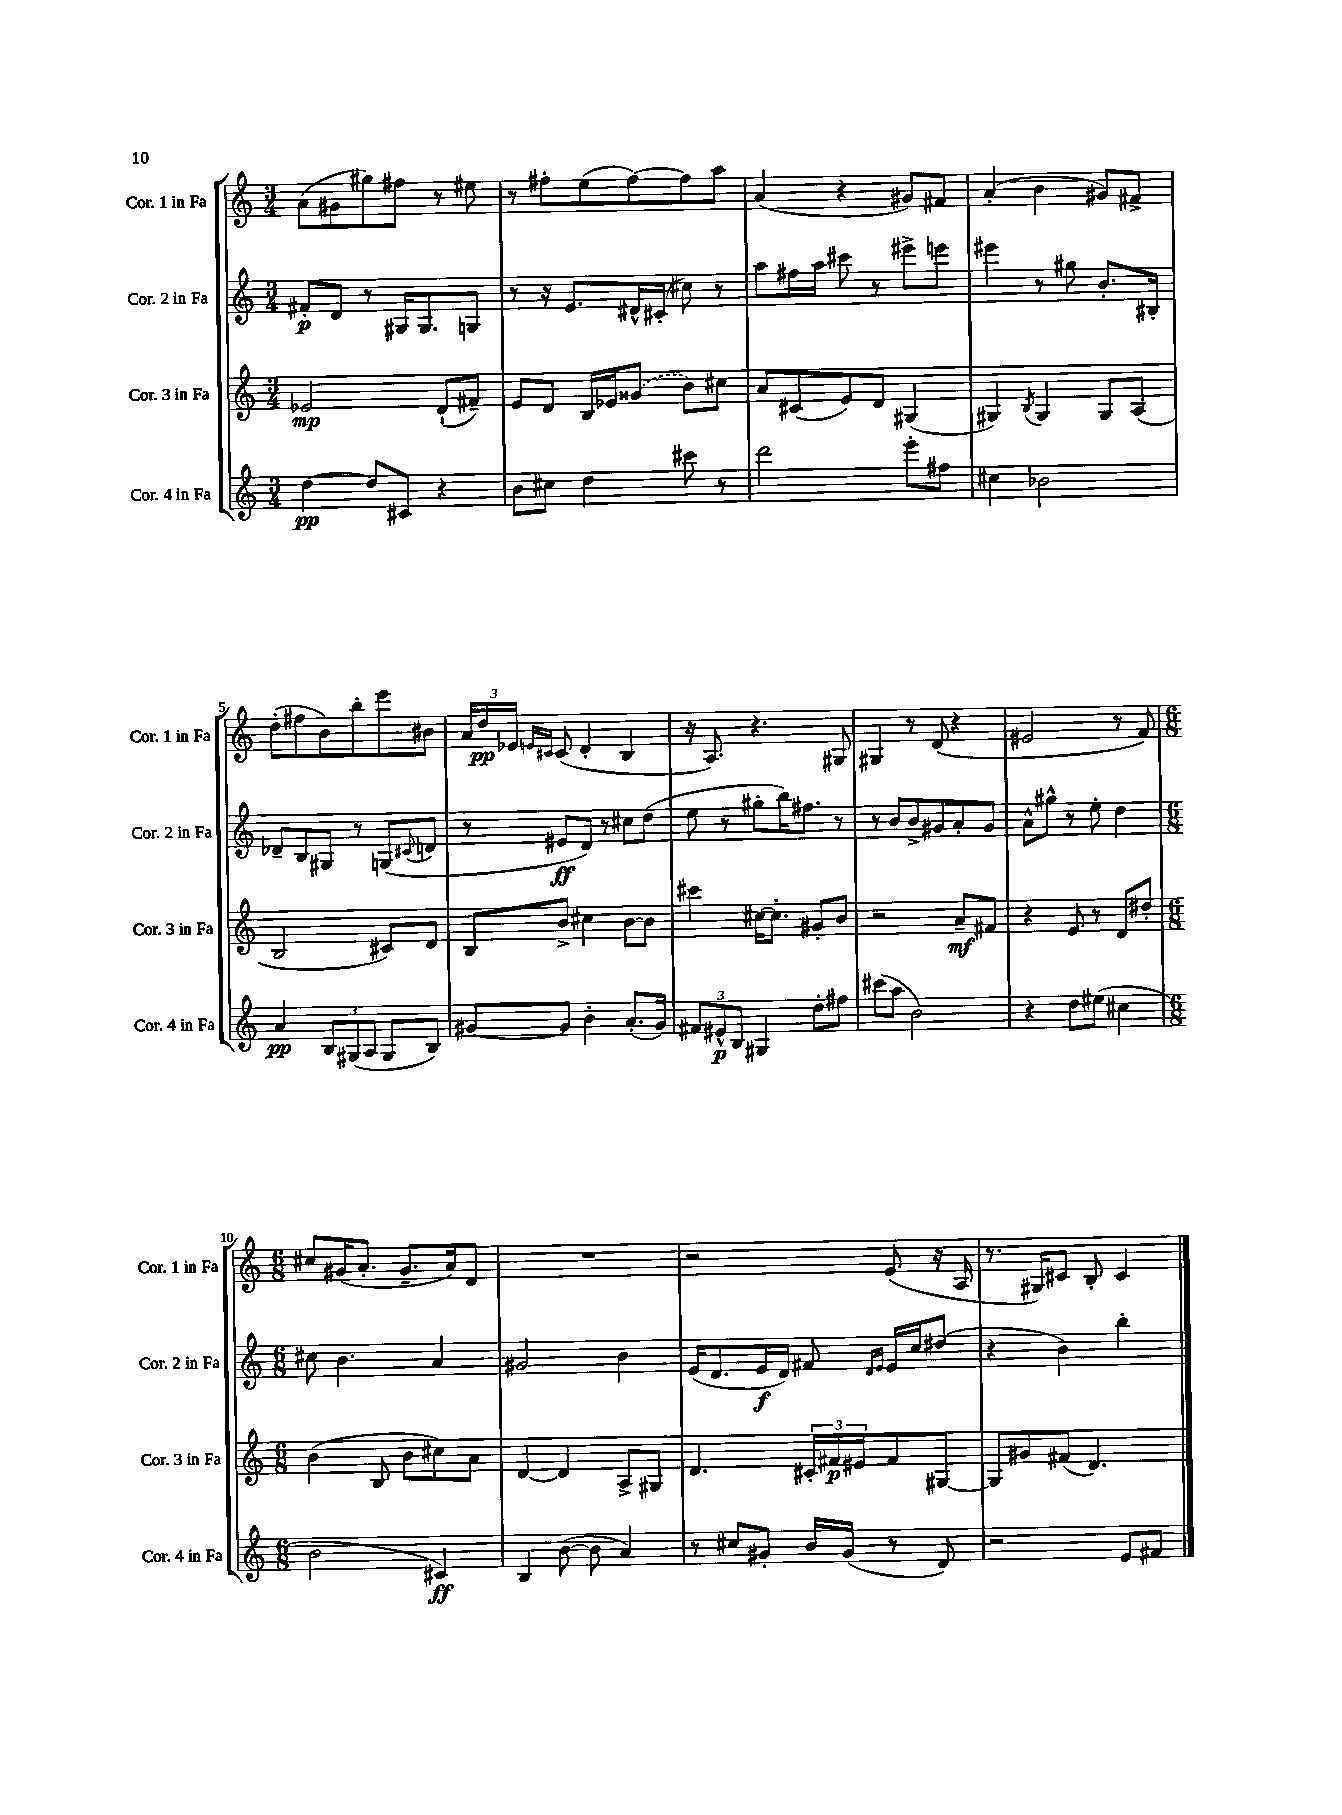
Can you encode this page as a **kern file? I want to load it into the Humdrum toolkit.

**kern	**dynam	**kern	**dynam	**kern	**dynam	**kern	**dynam
*part4	*part4	*part3	*part3	*part2	*part2	*part1	*part1
*staff4	*staff4	*staff3	*staff3	*staff2	*staff2	*staff1	*staff1
*I"Cor. 4 in Fa	*	*I"Cor. 3 in Fa	*	*I"Cor. 2 in Fa	*	*I"Cor. 1 in Fa	*
*I'Cor. 4 in Fa	*	*I'Cor. 3 in Fa	*	*I'Cor. 2 in Fa	*	*I'Cor. 1 in Fa	*
*clefG2	*	*clefG2	*	*clefG2	*	*clefG2	*
*k[]	*	*k[]	*	*k[]	*	*k[]	*
*M3/4	*	*M3/4	*	*M3/4	*	*M3/4	*
=1	=1	=1	=1	=1	=1	=1	=1
[4dd\	pp	2e-X/	mp	8f#X'/L	p	(8a\L	.
.	.	.	.	8d/J	.	8g#X\	.
8dd/L]	.	.	.	8r	.	8gg#X\)	.
8c#X/J	.	.	.	16G#X/KL	.	8ff#X\J	.
.	.	.	.	8.G#/	.	.	.
4r	.	(8d`/L	.	.	.	8r	.
.	.	8f#X~/J)	.	8Gn/J	.	8ee#X\	.
=2	=2	=2	=2	=2	=2	=2	=2
8b\L	.	8e/L	.	8r	.	8r	.
8cc#X\J	.	8d/J	.	16r	.	8ff#X'\L	.
.	.	.	.	8.e/L	.	.	.
4dd\	.	16B/LL	.	.	.	(8ee\	.
.	.	16e-X/J	.	.	.	.	.
.	.	(8g##X/J	.	16d#X^^/L	.	[8ff#\)	.
.	.	.	.	(16c#X'/JJ	.	.	.
8ccc#X\	.	8b\L)	.	8cc#X\)	.	8ff#\]	.
8r	.	8cc#X\J	.	8r	.	8aa\J	.
=3	=3	=3	=3	=3	=3	=3	=3
2ddd\	.	8a/L	.	8aa\L	.	(4a/	.
.	.	(8c#X/	.	16ff#X\L	.	.	.
.	.	.	.	16aa\JJ	.	.	.
.	.	8e/)	.	8ccc#X\	.	4r	.
.	.	8d/J	.	8r	.	.	.
8eee'\L	.	(4G#X/	.	8eee#X^\L	.	8g#X/L)	.
8ff#X\J	.	.	.	8eeen\J	.	8f#X/J	.
=4	=4	=4	=4	=4	=4	=4	=4
4cc#X\	.	4G#X/)	.	4eee#X\	.	(4a'/	.
.	.	8qB/	.	.	.	.	.
2b-X\	.	4G#/	.	8r	.	4b\	.
.	.	.	.	8gg#X\	.	.	.
.	.	8G#/L	.	8.b'/L	.	8g#X/L)	.
.	.	(8A/J	.	.	.	8f#X^/J	.
.	.	.	.	16B#X'/Jk	.	.	.
!!LO:LB:g=z
=5	=5	=5	=5	=5	=5	=5	=5
4a/	pp	2B/	.	8d-X~/L	.	(8dd'\L	.
.	.	.	.	8B/	.	8ff#X\	.
12B/L	.	.	.	8G#X/J	.	8b\)	.
(12G#X/	.	.	.	.	.	.	.
.	.	.	.	8r	.	8bb'\	.
12A/J	.	.	.	.	.	.	.
8G#/L	.	8c#X/L)	.	(8Gn/L	.	8eee\	.
.	.	.	.	8qqc#X/	.	.	.
8B/J)	.	8d/J	.	8dn/J	.	8b#X\J	.
=6	=6	=6	=6	=6	=6	=6	=6
[8g#X/L	.	8B/L	.	8r	.	24a/LL	.
.	.	.	.	.	.	24dd/	pp
.	.	.	.	.	.	24e-X/JJ	.
.	.	.	.	.	.	16qqen/LL	.
.	.	.	.	.	.	16qqc#X/JJ	.
8g#/J]	.	8b^/J	.	8e#X/L	ff	(8c#/	.
4b'\	.	4cc#X\	.	8d/J)	.	4d'/	.
.	.	.	.	8r	.	.	.
(8.a'/L	.	[8b\L	.	8cc#X\L	.	4B/	.
.	.	8b\J]	.	(8dd\J	.	.	.
16g#/Jk)	.	.	.	.	.	.	.
=7	=7	=7	=7	=7	=7	=7	=7
12f#X/L	.	4ccc#X\	.	8ee\	.	16r	.
.	.	.	.	.	.	8.A/)	.
12e#X^^/	p	.	.	.	.	.	.
.	.	.	.	8r	.	.	.
12B/J	.	.	.	.	.	.	.
4G#X/	.	[16cc#X\KL	.	8gg#X'\L	.	4.r	.
.	.	8.cc#'\J]	.	.	.	.	.
.	.	.	.	16bb\K)	.	.	.
.	.	.	.	8.ff#X\J	.	.	.
8dd'\L	.	8g#X'/L	.	.	.	.	.
8ff#X\J	.	8b/J	.	8r	.	8G#X/	.
=8	=8	=8	=8	=8	=8	=8	=8
(8ccc#X\L	.	2r	.	8r	.	4G#X/	.
8aa\J	.	.	.	8b/L	.	.	.
2b\)	.	.	.	8b^/	.	8r	.
.	.	.	.	8g#X/	.	(8d/	.
.	.	8a~/L	mf	8a'/	.	4r	.
.	.	8f#X/J	.	8g#/J	.	.	.
=9	=9	=9	=9	=9	=9	=9	=9
4r	.	4r	.	8a^^\L	.	2e#X/	.
.	.	.	.	8gg#X^^\J	.	.	.
8dd\L	.	8e/	.	8r	.	.	.
(8ee#X\J	.	8r	.	8ee'\	.	.	.
4cc#X\	.	8d/L	.	4dd\	.	8r	.
.	.	8dd#X'/J	.	.	.	8f/)	.
!!LO:LB:g=z
=10	=10	=10	=10	=10	=10	=10	=10
*M6/8	*	*M6/8	*	*M6/8	*	*M6/8	*
2b\	.	(4b\	.	8cc#X\	.	8cc#X/L	.
.	.	.	.	4.b\	.	(16g#X/K	.
.	.	.	.	.	.	8.a'/J	.
.	.	8B/	.	.	.	.	.
.	.	8b\L	.	.	.	8.g#~/L	.
4c#X/)	ff	8cc#X\)	.	4a/	.	.	.
.	.	.	.	.	.	16a/k)	.
.	.	8a\J	.	.	.	8d/J	.
=11	=11	=11	=11	=11	=11	=11	=11
4B/	.	[4d/	.	2g#X/	.	2.r	.
([8b\	.	4d/]	.	.	.	.	.
8b\]	.	.	.	.	.	.	.
4a/)	.	8A^/L	.	4b\	.	.	.
.	.	8G#X/J	.	.	.	.	.
=12	=12	=12	=12	=12	=12	=12	=12
8r	.	4.d/	.	(16e/KL	.	2r	.
.	.	.	.	8.d/	.	.	.
8cc#X/L	.	.	.	.	.	.	.
8g#X'/J	.	.	.	16e/L	f	.	.
.	.	.	.	16d/JJ)	.	.	.
16b/LL	.	24c#X'/LL	.	8f#X/	.	.	.
.	.	24f#X/	p	.	.	.	.
(16g#/JJ	.	.	.	.	.	.	.
.	.	24e#X/J	.	.	.	.	.
.	.	.	.	16qqd/LL	.	.	.
.	.	.	.	16qqe/JJ	.	.	.
8r	.	8f#/	.	16e/LL	.	(8e/	.
.	.	.	.	16cc/J	.	.	.
8d/)	.	[8G#X/J	.	(8dd#X/J	.	16r	.
.	.	.	.	.	.	16A/	.
=13	=13	=13	=13	=13	=13	=13	=13
2r	.	8G#/L]	.	4r	.	8.r	.
.	.	8g#X/	.	.	.	.	.
.	.	.	.	.	.	16G#X/KL)	.
.	.	(8f#X/J	.	4b\)	.	8c#X/J	.
.	.	4.d/)	.	.	.	8B'/	.
8e/L	.	.	.	4bb'\	.	4c#/	.
8f#X/J	.	.	.	.	.	.	.
==	==	==	==	==	==	==	==
*-	*-	*-	*-	*-	*-	*-	*-
